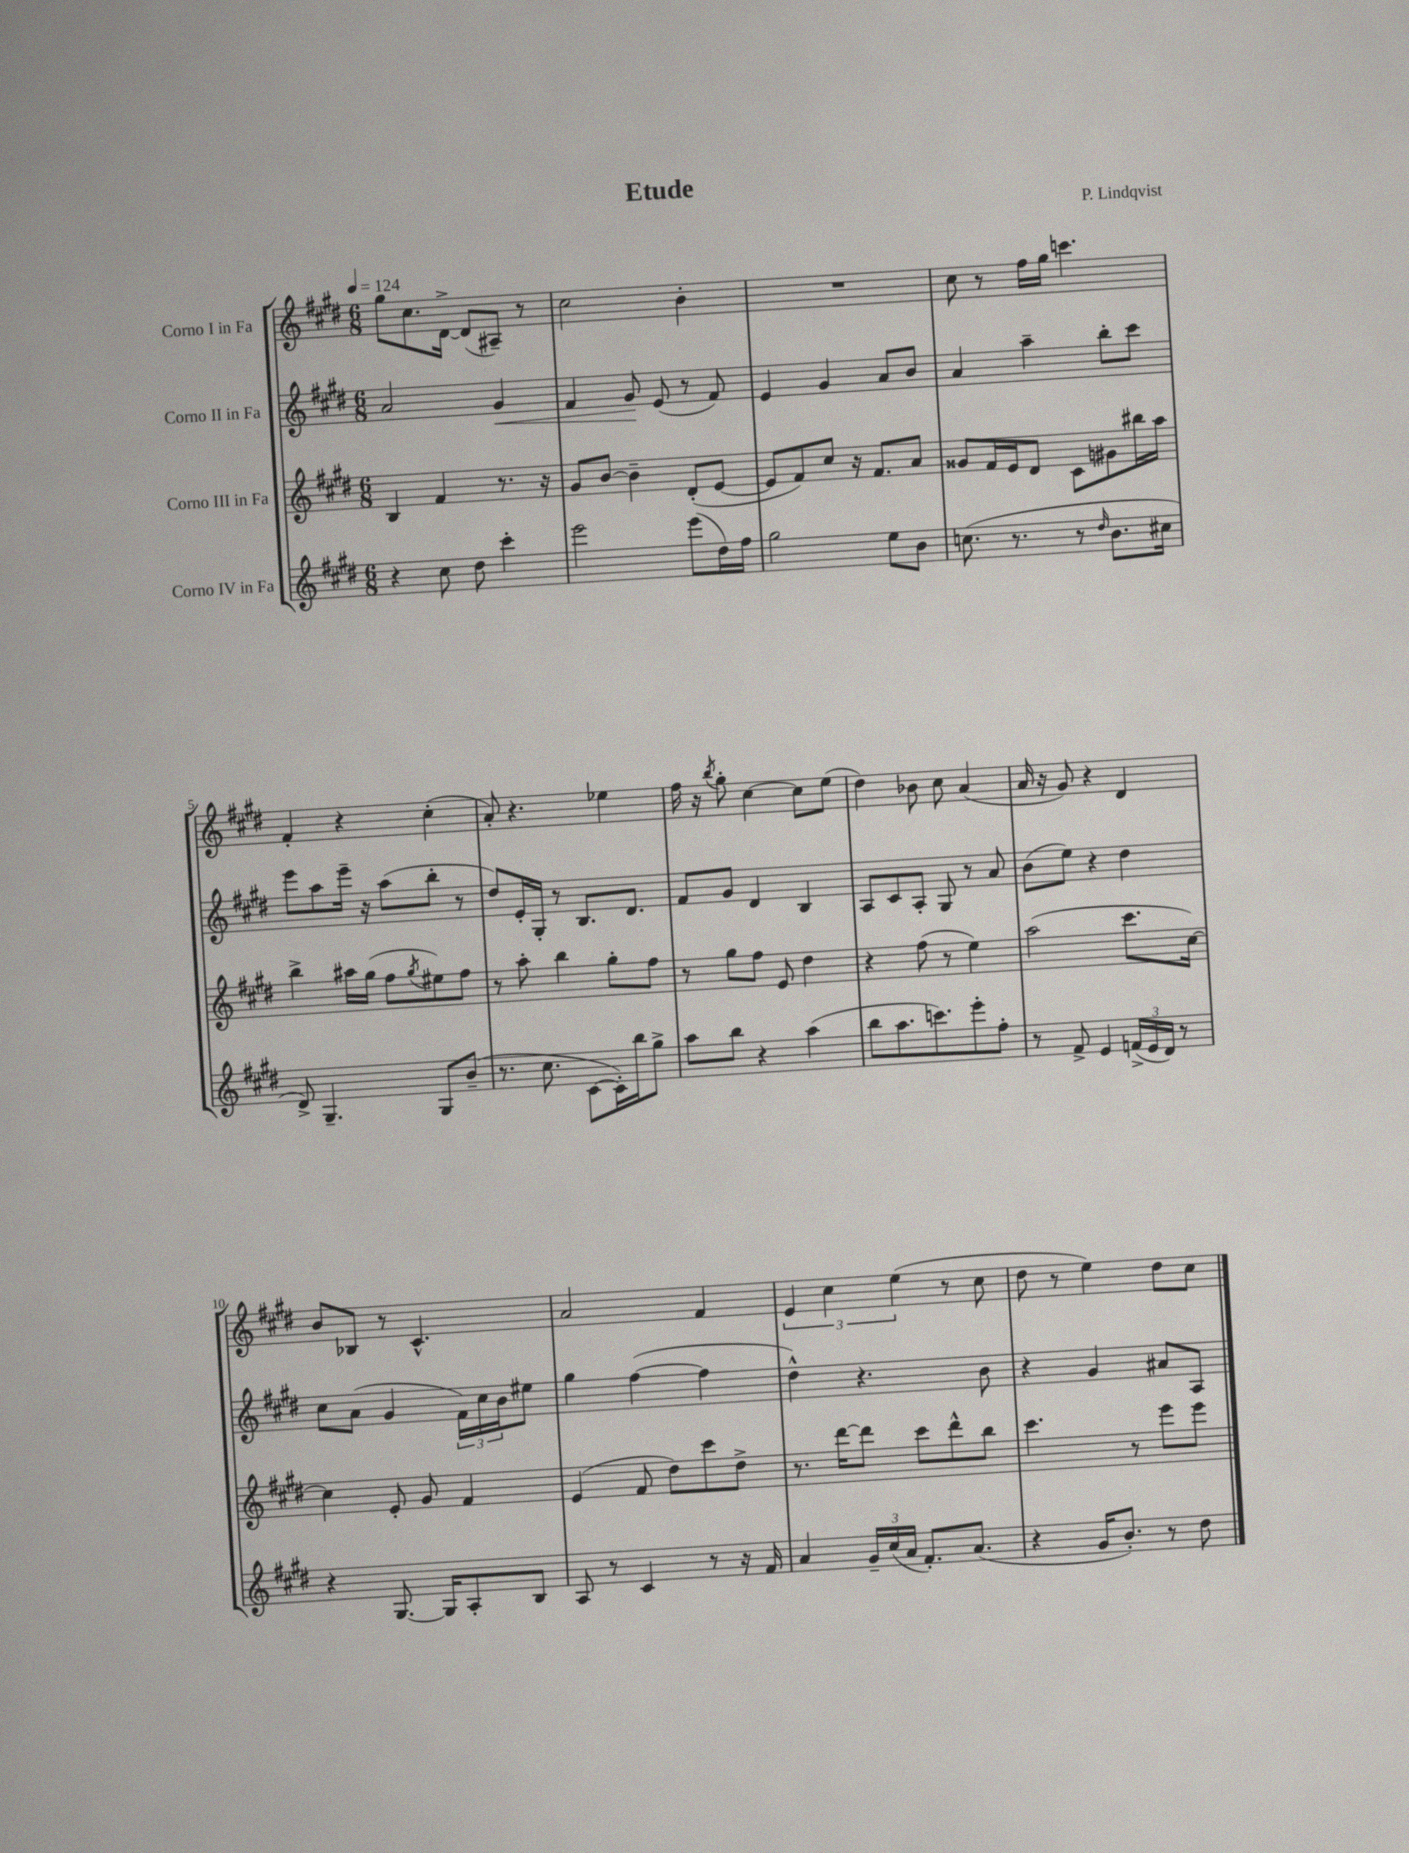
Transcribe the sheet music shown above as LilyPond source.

\header { title = "Etude" composer = "P. Lindqvist" }
<<
\new StaffGroup <<
\new Staff = "s0" \with { instrumentName = "Corno I in Fa" } {
    \clef treble \key e \major \numericTimeSignature \time 6/8 \tempo 4 = 124
    gis''8 cis''8. dis'16~-> dis'8( ais8--) r8 |
    cis''2 b'4-. |
    R2. |
    cis''8 r8 fis''16 gis''16 c'''4. |
    fis'4-. r4 cis''4-.( |
    a'8-.) r4. ees''4 |
    fis''16 r16 \acciaccatura { b''8 } gis''8-. cis''4~ cis''8 e''8( |
    dis''4) bes'8 cis''8 a'4( |
    a'16 r16 gis'8) r4 dis'4 |
    b'8 bes8 r8 cis'4.-^ |
    a'2 fis'4 |
    \tuplet 3/2 { e'4 cis''4 e''4( } r8 cis''8 |
    dis''8 r8 e''4) dis''8 cis''8 \bar "|." |
}
\new Staff = "s1" \with { instrumentName = "Corno II in Fa" } {
    \clef treble \key e \major \numericTimeSignature \time 6/8
    a'2 gis'4\< |
    fis'4 gis'8\! e'8( r8 fis'8) |
    e'4 gis'4 a'8 b'8 |
    a'4 a''4-- b''8-. cis'''8 |
    e'''8 a''8 e'''16-- r16 a''8( b''8-. r8 |
    dis''8) e'16-. gis16-. r8 b8. dis'8. |
    fis'8 gis'8 dis'4 b4 |
    a8 cis'8 a8-. gis8 r8 a'8 |
    b'8( e''8) r4 dis''4 |
    cis''8 a'8( gis'4 \tuplet 3/2 { fis'16) cis''16 b'16 } eis''8 |
    gis''4 fis''4~( fis''4 |
    dis''4-^) r4. b'8 |
    r4 gis'4 ais'8 a8 \bar "|." |
}
\new Staff = "s2" \with { instrumentName = "Corno III in Fa" } {
    \clef treble \key e \major \numericTimeSignature \time 6/8
    b4 fis'4 r8. r16 |
    gis'8 b'8~ b'4-- dis'8-.( e'8~ |
    e'8 fis'8) cis''8 r16 fis'8. a'8 |
    gisis'8 fis'16 e'16 dis'8 cis'8 gis'8 bis''16 a''16 |
    b''4-> ais''16 gis''16( fis''8 \acciaccatura { gis''8 } eis''8) fis''8 |
    r8 a''8-. b''4 gis''8-. fis''8 |
    r8 gis''8 fis''8 e'8 dis''4 |
    r4 fis''8( r8 e''4) |
    a''2( cis'''8. cis''16~) |
    cis''4 e'8-. gis'8 fis'4 |
    e'4( fis'8 dis''8) cis'''8 dis''8-> |
    r8. dis'''16~ dis'''8 cis'''8 dis'''8-^ b''8 |
    cis'''4. r8 e'''8 e'''8 \bar "|." |
}
\new Staff = "s3" \with { instrumentName = "Corno IV in Fa" } {
    \clef treble \key e \major \numericTimeSignature \time 6/8
    r4 cis''8 dis''8 cis'''4-. |
    e'''2 e'''8( dis''16) fis''16 |
    gis''2 e''8 b'8 |
    c''8.( r8. r8 \grace { dis''16 } b'8. cis''16 |
    dis'8->) gis4.-- gis8 b'8--( |
    r8. cis''8. cis'8~ cis'16-.) b''16 gis''8-> |
    a''8 b''8 r4 a''4( |
    b''8 a''8. c'''8.) e'''8-. fis''8-. |
    r8 fis'8-> e'4 \tuplet 3/2 { f'16->( e'16 dis'16) } r8 |
    r4 gis8.~ gis16 a8-. b8 |
    a8 r8 cis'4 r8 r16 fis'16 |
    a'4 \tuplet 3/2 { gis'16-- cis''16( a'16 } fis'8.-.) a'8.( |
    r4 gis'16 b'8.-.) r8 dis''8 \bar "|." |
}
>>
>>
